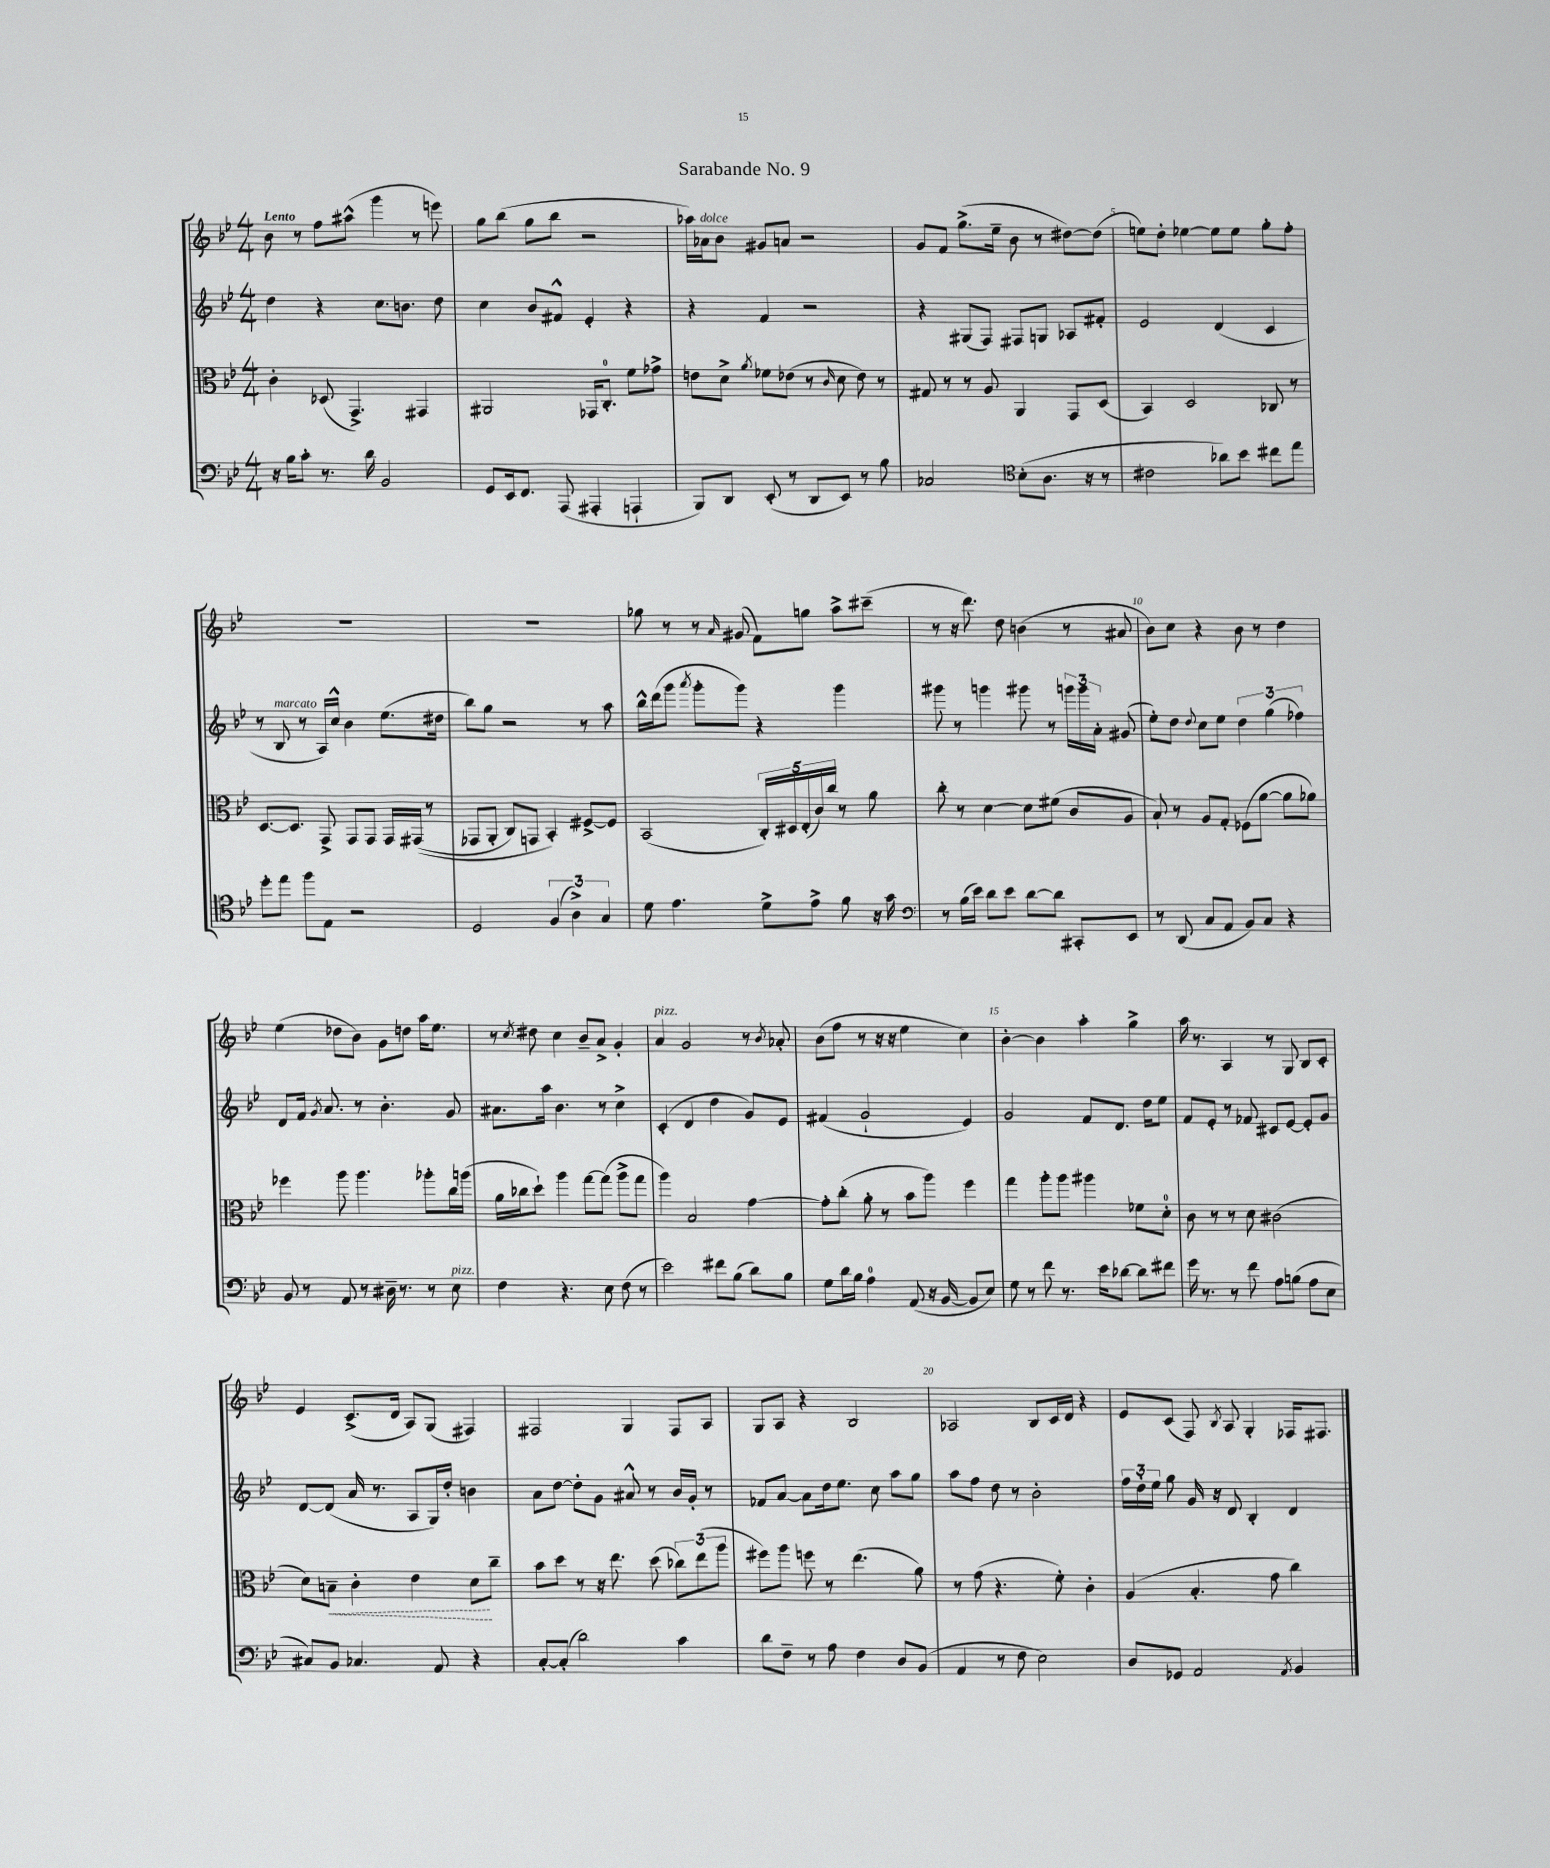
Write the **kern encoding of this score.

**kern	**kern	**dynam	**kern	**kern
*part4	*part3	*part3	*part2	*part1
*staff4	*staff3	*staff3	*staff2	*staff1
*clefF4	*clefC3	*	*clefG2	*clefG2
*k[b-e-]	*k[b-e-]	*	*k[b-e-]	*k[b-e-]
*M4/4	*M4/4	*	*M4/4	*M4/4
=1	=1	=1	=1	=1
!	!	!	!	!LO:TX:a:B:t=Lento
16r	4c'\	.	4dd\	8b-\
16B-\KL	.	.	.	.
8c'\J	.	.	.	8r
8.r	(8D-X/	.	4r	8ff\L
.	4.GG^/)	.	.	(8aa#X^^\J
16d\	.	.	.	.
2BB-/	.	.	8.cc\L	4ggg\
.	.	.	8.bn\J	.
.	4GG#X/	.	.	8r
.	.	.	8dd\	8eeen\)
=2	=2	=2	=2	=2
8GG/L	2AA#X/	.	4cc\	8gg\L
16EE-/k	.	.	.	(8bb-\J
8.FF/J	.	.	.	.
.	.	.	8b-/L	8gg\L
(8AAA/	.	.	8f#X^^/J	8bb-\J
4AAA#X'/	16GG-X/KL	.	4e-'/	2r
.	8.C'/J	.	.	.
4AAAn`/	8f\L	.	4r	.
.	8g-X^\J	.	.	.
=3	=3	=3	=3	=3
8BBB-/L)	8en\L	.	4r	16aa-X\LL)
!	!	!	!	!LO:TX:a:i:t=dolce
.	.	.	.	16a-X\J
8DD/J	8d^\J	.	.	8b-\J
.	8qa/	.	.	.
(8EE-'/	8f-X\L	.	4f/	8g#X/L
8r	(8e-X\J	.	.	8an/J
8DD/L	8r	.	2r	2r
.	16qqc/	.	.	.
8EE-/J)	8d\	.	.	.
8r	8e-\)	.	.	.
8B-\	8r	.	.	.
=4	=4	=4	=4	=4
2C-X/	8G#X/	.	4r	8g/L
.	8r	.	.	8f/J
.	8r	.	(8G#X/L	(8.gg^\L
.	8A/	.	8F/J)	.
.	.	.	.	16ee-~\Jk
*clefC4	*	*	*	*
(8B-'\L	4AA/	.	8F#X/L	8b-\
8.A\J	.	.	8Gn/J	8r
.	8GG/L	.	8A-X/L	[8dd#X\L)
16r	.	.	.	.
8r	(8D/J	.	8f#X'/J	(8dd#\J]
=5	=5	=5	=5	=5
2c#X\	4BB-/)	.	2e-/	8een\L)
.	.	.	.	8dd'\J
.	2D/	.	.	[4ee-X\
8a-X\L)	.	.	(4d/	8ee-\L]
8b-\J	.	.	.	8ee-\J
8cc#X\L	8C-X/	.	4c/	8gg'\L
8ee-\J	8r	.	.	8ff'\J
!!LO:LB:g=z
=6	=6	=6	=6	=6
8dd'\L	[8.D/L	.	8r	1r
!	!	!	!LO:TX:a:i:t=marcato	!
8ee-\J	.	.	8B-/	.
.	8.D/J]	.	.	.
8ff\L	.	.	8r	.
8E-\J	8GG^/	.	16A/LL)	.
.	.	.	16cc^^/JJ	.
2r	8GG/L	.	4b-\	.
.	8GG/J	.	.	.
.	16GG/LL	.	(8.ee-\L	.
.	((16GG#X/JJ	.	.	.
.	8r	.	.	.
.	.	.	16dd#X\Jk	.
=7	=7	=7	=7	=7
2D/	8GG-X/L	.	8bb-\L)	1r
.	8AA'/J	.	8gg\J	.
.	8C/L)	.	2r	.
.	8GGn/J	.	.	.
(6F/	4BB-'/)	.	.	.
6A^\)	.	.	.	.
.	[8F#X^/L	.	8r	.
6G/	.	.	.	.
.	8F#/J]	.	8aa\	.
=8	=8	=8	=8	=8
8d\	(2BB-/	.	16bb-^^\LL	8gg-X\
.	.	.	(16ddd\J	.
4.e-\	.	.	8ggg\J	8r
.	.	.	8qaaa/	.
.	.	.	8ggg'\L	8r
.	.	.	.	16qqa/
.	.	.	8ggg\J)	(8g#X/
8d^\L	20C'/LL)	.	4r	8f\L)
.	20D#X/	.	.	.
.	(20E-'/	.	.	.
8e-^\J	.	.	.	8ggn\J
.	20c/)	.	.	.
.	20cc/JJ	.	.	.
8f\	8r	.	4ggg\	8aa^\L
16r	8a\	.	.	(8ccc#X~\J
16g\	.	.	.	.
=9	=9	=9	=9	=9
*clefF4	*	*	*	*
8r	8cc'\	.	8ggg#X\	8r
(16B-\LL	8r	.	8r	16r
16e-\JJ)	.	.	.	8.ddd\)
8d\L	[4d\	.	4gggn\	.
8e-\J	.	.	.	8dd\
[8d\L	8d\L]	.	8ggg#X\	(4bn\
8d\J]	(8f#X\J	.	8r	.
8CC#X'/L	8c/L	.	24gggn\LL	8r
.	.	.	24ggg\	.
.	.	.	24a'\JJ	.
8EE-/J	8A/J	.	(8g#X/	8a#X/
=10	=10	=10	=10	=10
8r	8B-`/)	.	8ee-'\L)	8b-\L)
(8DD/	8r	.	8dd\J	8cc\J
.	.	.	8qqdd/	.
8C/L	8A/L	.	8cc\L	4r
8AA/J	8G'/J	.	8ee-\J	.
8BB-/L)	(8F-X\L	.	6dd\	8b-\
8C/J	[8a\J	.	.	8r
.	.	.	(6gg\	.
4r	8a\L]	.	.	4dd\
.	.	.	6ff-X\)	.
.	8a-X\J)	.	.	.
!!LO:LB:g=z
=11	=11	=11	=11	=11
8BB-/	4ff-X\	.	8d/L	(4ee-\
8r	.	.	16f/Jk	.
.	.	.	8qg/	.
.	.	.	8.a/	.
8AA/	8aa\	.	.	8dd-X\L
8r	4.aa\	.	8r	8b-\J)
16D#X~\	.	.	4.b-'\	8g\L
8.r	.	.	.	.
.	.	.	.	8ddn\J
8r	8aa-X'\L	.	.	16aa\KL
.	.	.	.	8.ee-\J
!LO:TX:a:i:t=pizz.	!	!	!	!
8E-\	16cc\L	.	8g/	.
.	(16aan\JJ	.	.	.
=12	=12	=12	=12	=12
4F\	16a\LL	.	8.a#X\L	8r
.	16cc-X\J	.	.	.
.	.	.	.	8qcc/
.	8dd`\J)	.	.	8dd#X\
.	.	.	16aa\Jk	.
4.r	4aa\	.	4.b-\	4cc\
.	[8gg\L	.	.	8b-~/L
8E-\	(8gg\J]	.	8r	8a^/J
(8F\	8aa^\L	.	4cc^\	4g'/
8r	8gg\J	.	.	.
=13	=13	=13	=13	=13
!	!	!	!	!LO:TX:a:i:t=pizz.
2e-\)	4aa\)	.	(4c'/	4a/
.	2B-/	.	4d/	2g/
8f#X\L	.	.	4dd\	.
(8B-\J	.	.	.	.
8d\L)	[4g\	.	8g/L)	8r
.	.	.	.	8qb-/
8B-\J	.	.	8e-/J	8a-X'/
=14	=14	=14	=14	=14
8G\L	8g'\L]	.	(4f#X/	(8b-\L
16d\L	(8cc'\J	.	.	8ff\J
16B-\JJ	.	.	.	.
4A\	8a'\	.	2g`/	8r
.	8r	.	.	16r
.	.	.	.	16r
(8AA/	8b-\L	.	.	4ee-\
16r	8aa\J)	.	.	.
[16BB-/	.	.	.	.
8BB-/L]	4ff\	.	4e-/)	4cc\)
8E-/J)	.	.	.	.
=15	=15	=15	=15	=15
8G\	4gg\	.	2g/	[4b-'\
8r	.	.	.	.
8f\	8aa'\L	.	.	4b-\]
8.r	8aa\J	.	.	.
.	4aa#X\	.	8f/L	4aa'\
16e-\KL	.	.	.	.
[8d-X\J	.	.	8.d/J	.
8d-\L]	8f-X\L	.	.	4gg^\
.	.	.	16dd\KL	.
8f#X\J	8d'\J	.	8ee-\J	.
=16	=16	=16	=16	=16
16g\	8c\	.	8f/L	16aa\
8.r	.	.	.	8.r
.	8r	.	8e-'/J	.
8r	8r	.	8r	4A/
8f\	8d\	.	8f-X/	.
8A\L	(2c#X\	.	8c#X/L	8r
(8Bn\J	.	.	[8e-/J	8G/
8A\L	.	.	8e-'/L]	8B-/L
8E-\J	.	.	8g/J	8c'/J
!!LO:LB:g=z
=17	=17	=17	=17	=17
8C#X/L)	8d\L)	.	[8d/L	4e-/
!	!	!LO:HP:b	!	!
8BB-/J	8Bn~\J	<	(8d/J]	.
4.C-X/	4c'\	.	16a/	(8.c^/L
.	.	.	8.r	.
.	.	.	.	16d/Jk
.	4e-\	.	8A/L	8A/L)
8AA/	.	.	16G/L)	(8G/J
.	.	.	16dd'/JJ	.
4r	8d\L	.	4bn\	4F#X/)
.	8cc~\J	[	.	.
=18	=18	=18	=18	=18
[8C'/L	8b-\L	.	8a\L	2F#X/
(8C'/J]	8dd\J	.	[8dd\J	.
2d\)	8r	.	8dd'\L]	.
.	16r	.	8g\J	.
.	8.ee-\	.	.	.
.	.	.	8a#X^^/	4G/
.	(8dd\	.	8r	.
4c\	12cc-X\L)	.	16b-/LL	8F#/L
.	.	.	16g'/JJ	.
.	(12ee-\	.	.	.
.	.	.	8r	8A/J
.	12aa\J	.	.	.
=19	=19	=19	=19	=19
8d\L	8ff#X\L)	.	8f-X/L	8G/L
8F~\J	8aa\J	.	[8a/J	8A/J
8r	8ffn\	.	8a\L]	4r
8A\	8r	.	16dd\k	.
.	.	.	8.ee-\J	.
4F\	(4.ee-\	.	.	2B-/
.	.	.	8cc\	.
8D/L	.	.	8aa\L	.
(8BB-/J	8a\)	.	8gg\J	.
=20	=20	=20	=20	=20
4AA/	8r	.	8aa\L	2A-X/
.	(8g\	.	8ff\J	.
8r	4.r	.	8dd\	.
8F\	.	.	8r	.
2E-\)	.	.	2b-'\	8B-/L
.	8f'\)	.	.	16c/L
.	.	.	.	16d/JJ
.	4c'\	.	.	4r
=21	=21	=21	=21	=21
8D/L	(4A/	.	24ff\LL	8e-/L
.	.	.	24dd'\	.
.	.	.	24ee-\JJ	.
8GG-X/J	.	.	8gg\	(8c/J
2AA/	4.B-'/	.	16g/	8F/)
.	.	.	16r	.
.	.	.	.	8qB-/
.	.	.	8d/	8A/
.	.	.	4B-'/	4G'/
.	8g\	.	.	.
8qAA/	.	.	.	.
4BB-/	4cc\)	.	4d/	16F-X/KL
.	.	.	.	8.F#X/J
==	==	==	==	==
*-	*-	*-	*-	*-
